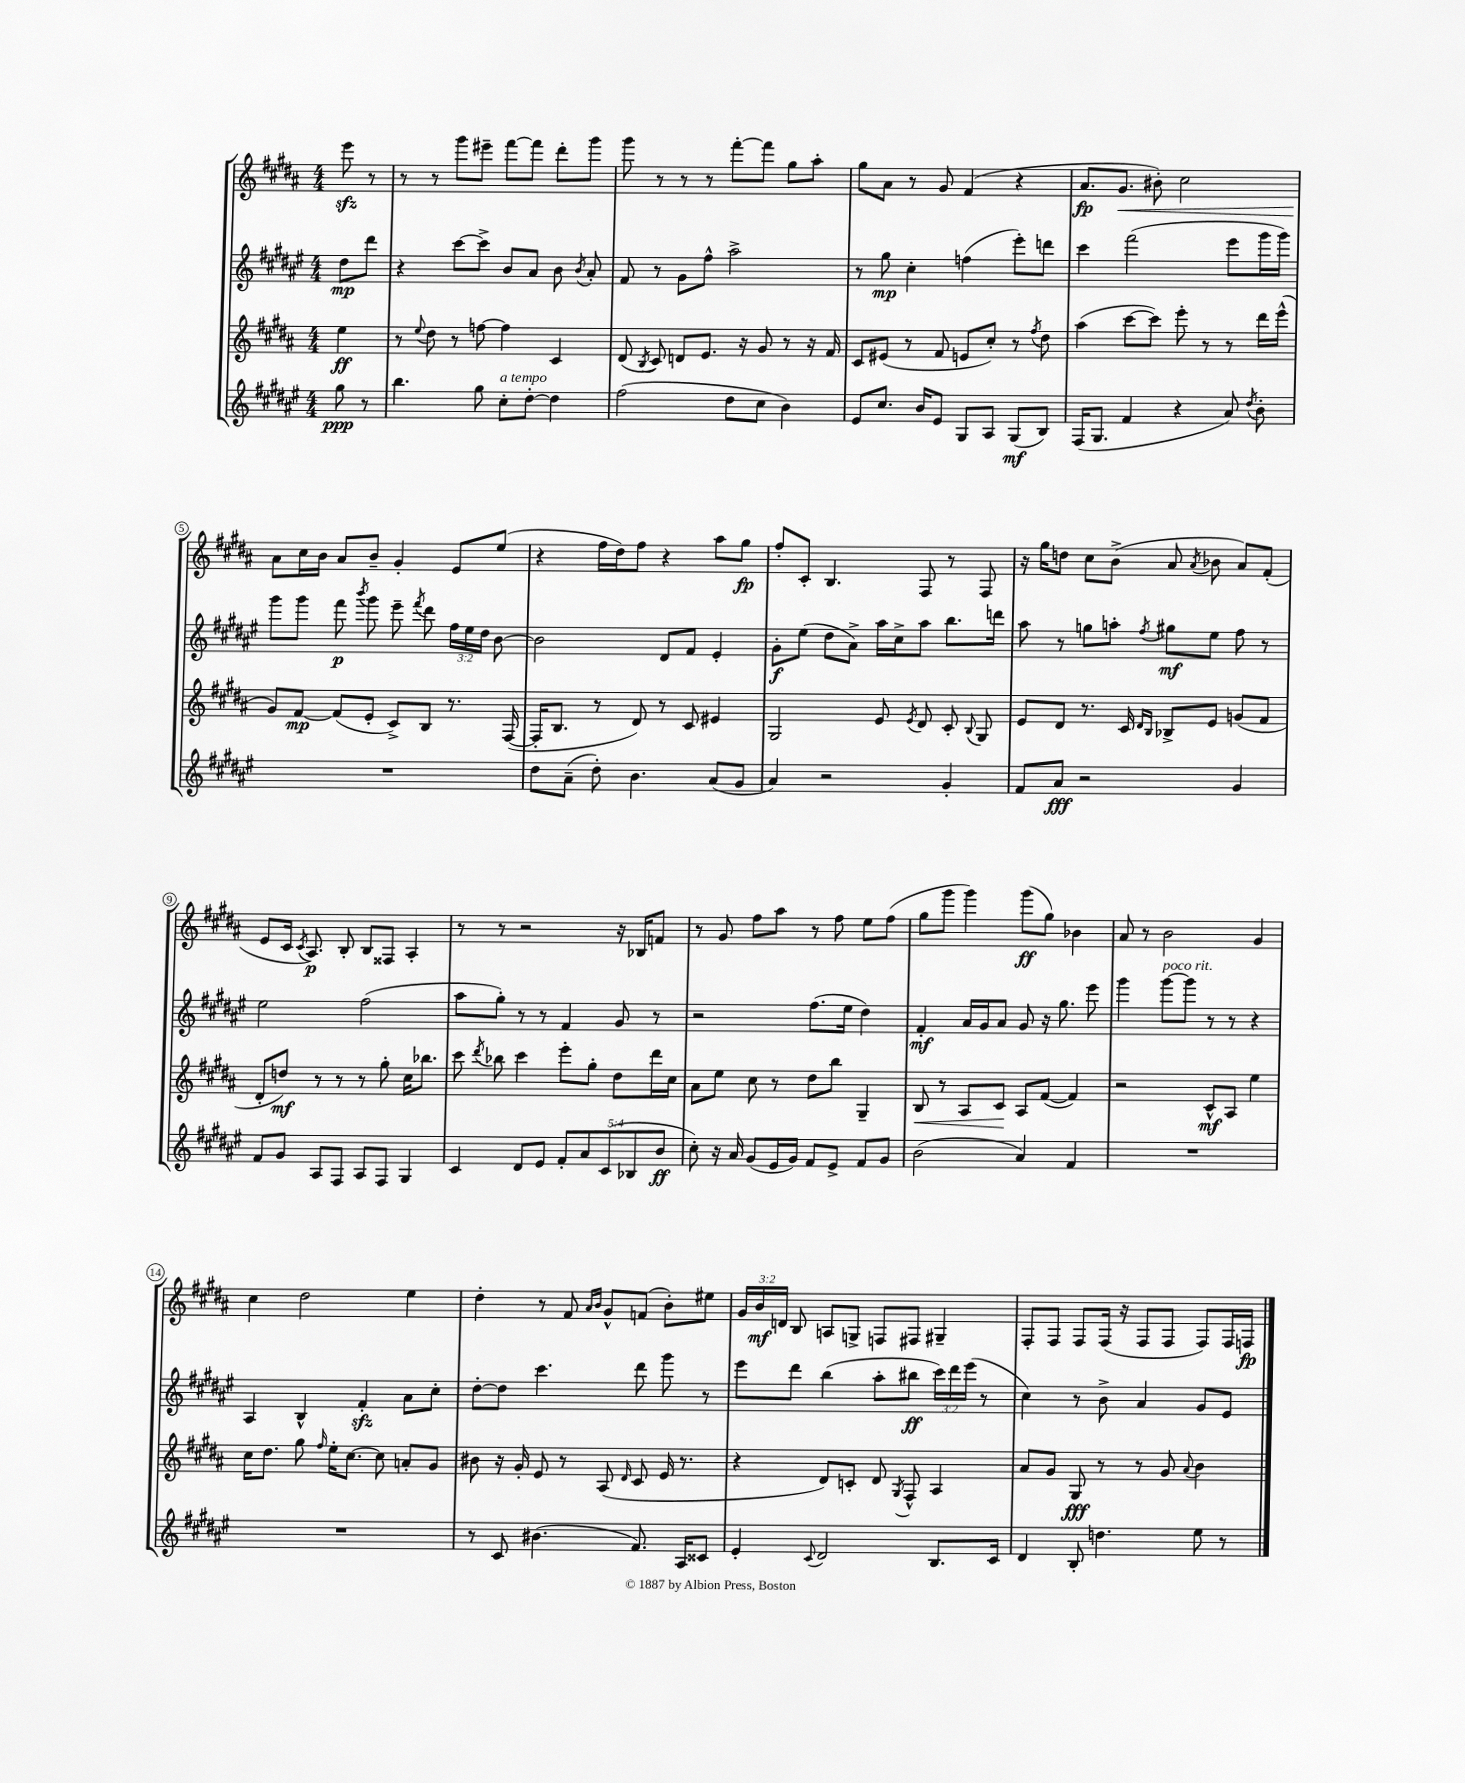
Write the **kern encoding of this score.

**kern	**dynam	**kern	**dynam	**kern	**dynam	**kern	**dynam
*part4	*part4	*part3	*part3	*part2	*part2	*part1	*part1
*staff4	*staff4	*staff3	*staff3	*staff2	*staff2	*staff1	*staff1
*clefG2	*	*clefG2	*	*clefG2	*	*clefG2	*
*k[f#c#g#d#a#e#]	*	*k[f#c#g#d#a#]	*	*k[f#c#g#d#a#e#]	*	*k[f#c#g#d#a#]	*
*M4/4	*	*M4/4	*	*M4/4	*	*M4/4	*
=	=	=	=	=	=	=	=
8gg#\	ppp	4ee\	ff	8dd#\L	mp	8eeezz\	.
8r	.	.	.	8ddd#\J	.	8r	.
=1	=1	=1	=1	=1	=1	=1	=1
4.bb\	.	8r	.	4r	.	8r	.
.	.	8qqee/	.	.	.	.	.
.	.	8dd#\	.	.	.	8r	.
.	.	8r	.	[8ccc#\L	.	8ggg#\L	.
8gg#\	.	[8ffn\	.	8ccc#^\J]	.	8eee#X~\J	.
!LO:TX:a:i:t=a tempo	!	!	!	!	!	!	!
8cc#'\L	.	4ff\]	.	8b/L	.	[8fff#\L	.
[8dd#'\J	.	.	.	8a#/J	.	8fff#\J]	.
4dd#\]	.	4c#/	.	8b\	.	8ddd#'\L	.
.	.	.	.	8qb/	.	.	.
.	.	.	.	8a#'/	.	8ggg#\J	.
=2	=2	=2	=2	=2	=2	=2	=2
(2ff#\	.	(8d#/	.	8f#/	.	8ggg#\	.
.	.	8qB/	.	.	.	.	.
.	.	8c#/)	.	8r	.	8r	.
.	.	8dn/L	.	8g#\L	.	8r	.
.	.	8.e/J	.	8ff#^^\J	.	8r	.
8dd#\L	.	.	.	2aa#^\	.	[8fff#'\L	.
.	.	16r	.	.	.	.	.
8cc#\J	.	8g#/	.	.	.	8fff#\J]	.
4b\)	.	8r	.	.	.	8gg#\L	.
.	.	16r	.	.	.	8aa#'\J	.
.	.	16f#/	.	.	.	.	.
=3	=3	=3	=3	=3	=3	=3	=3
8e#/L	.	8c#/L	.	8r	.	8gg#\L	.
8.cc#/J	.	(8e#X/J	.	8gg#\	mp	8a#\J	.
.	.	8r	.	4cc#'\	.	8r	.
16b/KL	.	.	.	.	.	.	.
8e#/J	.	8f#/	.	.	.	8g#/	.
8G#/L	.	8en/L	.	(4ffn\	.	(4f#/	.
8A#/J	.	8cc#'/J)	.	.	.	.	.
(8G#/L	mf	8r	.	8eee#'\L)	.	4r	.
.	.	8qff#/	.	.	.	.	.
8B/J)	.	8dd#\	.	8dddn\J	.	.	.
=4	=4	=4	=4	=4	=4	=4	=4
(16F#/KL	.	(4aa#\	.	4ccc#\	.	8.a#/L	fp
8.G#/J	.	.	.	.	.	.	.
!	!	!	!	!	!	!	!LO:HP:b
.	.	.	.	.	.	8.g#/J	<
4f#/	.	[8ccc#\L	.	(2fff#\	.	.	.
.	.	8ccc#\J])	.	.	.	8b#X'\)	.
4r	.	8eee'\	.	.	.	2cc#\	.
.	.	8r	.	.	.	.	.
8a#/)	.	8r	.	8eee#\L	.	.	.
8qdd#/	.	.	.	.	.	.	.
8b'\	.	16ddd#\LL	.	16ggg#\L	.	.	.
.	.	(16eee^^\JJ	.	16ggg#\JJ)	.	.	.
!!LO:LB:g=z
=5	=5	=5	=5	=5	=5	=5	=5
1r	.	8g#/L)	.	8ggg#\L	.	8a#\L	.
.	.	[8f#/J	mp	8ggg#\J	.	16cc#\L	[
.	.	.	.	.	.	16b\JJ	.
.	.	(8f#/L]	.	8fff#\	p	8a#/L	.
.	.	.	.	8qbbb/	.	.	.
.	.	8e'/J	.	8ggg#\	.	8b~/J	.
.	.	8c#^/L)	.	8eee#~\	.	4g#'/	.
.	.	.	.	8qfff#/	.	.	.
.	.	8B/J	.	8ddd#\	.	.	.
.	.	8.r	.	24ff#\LL	.	8e/L	.
.	.	.	.	24ee#\	.	.	.
.	.	.	.	24dd#\JJ	.	.	.
.	.	.	.	[8b\	.	(8ee/J	.
.	.	([16F#/	.	.	.	.	.
=6	=6	=6	=6	=6	=6	=6	=6
8dd#\L	.	16F#'/KL]	.	2b\]	.	4r	.
.	.	8.B/J	.	.	.	.	.
(8a#~\J	.	.	.	.	.	.	.
8dd#'\)	.	8r	.	.	.	16ff#\LL	.
.	.	.	.	.	.	16dd#\J)	.
4.b\	.	8d#/)	.	.	.	8ff#\J	.
.	.	8r	.	8d#/L	.	4r	.
.	.	8c#/	.	8f#/J	.	.	.
(8a#/L	.	4e#X/	.	4e#'/	.	8aa#\L	.
8g#/J	.	.	.	.	.	8gg#\J	fp
=7	=7	=7	=7	=7	=7	=7	=7
4a#/)	.	2G#/	.	8g#'\L	f	8ff#'/L	.
.	.	.	.	(8ee#\J	.	8c#'/J	.
2r	.	.	.	8dd#\L	.	4.B/	.
.	.	.	.	8a#^\J)	.	.	.
.	.	8e/	.	16aa#\LL	.	.	.
.	.	.	.	16cc#^\J	.	.	.
.	.	8qe/	.	.	.	.	.
.	.	8d#/	.	8aa#\J	.	8F#/	.
4g#'/	.	8c#'/	.	8.bb\L	.	8r	.
.	.	8qqB/	.	.	.	.	.
.	.	8G#/	.	.	.	8F#/	.
.	.	.	.	16dddn\Jk	.	.	.
=8	=8	=8	=8	=8	=8	=8	=8
8f#/L	.	8e/L	.	8aa#\	.	16r	.
.	.	.	.	.	.	16gg#\KL	.
8a#/J	fff	8d#/J	.	8r	.	8ddn\J	.
2r	.	8.r	.	8ggn\L	.	8cc#\L	.
.	.	.	.	8aan'\J	.	(8b^\J	.
.	.	16c#/	.	.	.	.	.
.	.	16qqd#/LL	.	.	.	.	.
.	.	16qqB/JJ	.	8qff#/	.	.	.
.	.	8B-X^/L	.	8gg#X\L	mf	8a#/	.
.	.	.	.	.	.	8qa#/	.
.	.	8e/J	.	8ee#\J	.	8b-X\	.
4g#/	.	(8gn/L	.	8ff#\	.	8a#/L)	.
.	.	8f#/J	.	8r	.	(8f#'/J	.
!!LO:LB:g=z
=9	=9	=9	=9	=9	=9	=9	=9
8f#/L	.	8d#'/L	.	2ee#\	.	8e/L	.
8g#/J	.	8ddn/J)	mf	.	.	16c#/Jk	.
.	.	.	.	.	.	8qc#/	.
.	.	.	.	.	.	8.A#/)	p
8A#/L	.	8r	.	.	.	.	.
8F#/J	.	8r	.	.	.	8B'/	.
8A#/L	.	8r	.	(2ff#\	.	8B/L	.
8F#/J	.	8gg#'\	.	.	.	8F##X/J	.
4G#/	.	16cc#\KL	.	.	.	4A#'/	.
.	.	8.bb-X\J	.	.	.	.	.
=10	=10	=10	=10	=10	=10	=10	=10
4c#/	.	8ccc#\	.	8aa#\L	.	8r	.
.	.	8qddd#/	.	.	.	.	.
.	.	8bb-X\	.	8gg#'\J)	.	8r	.
8d#/L	.	4ccc#\	.	8r	.	2r	.
8e#/J	.	.	.	8r	.	.	.
10f#'/L	.	8eee'\L	.	4f#/	.	.	.
10a#/	.	.	.	.	.	.	.
.	.	8gg#'\J	.	.	.	.	.
(10c#/	.	.	.	.	.	.	.
.	.	8dd#\L	.	8g#/	.	16r	.
10B-X/	.	.	.	.	.	.	.
.	.	.	.	.	.	16B-X/KL	.
.	.	16ddd#\L	.	8r	.	8fn/J	.
10b/J	ff	.	.	.	.	.	.
.	.	16cc#\JJ	.	.	.	.	.
=11	=11	=11	=11	=11	=11	=11	=11
8cc#'\)	.	8a#\L	.	2r	.	8r	.
16r	.	8ee\J	.	.	.	8g#/	.
16a#/	.	.	.	.	.	.	.
(8g#/L	.	8cc#\	.	.	.	8ff#\L	.
16e#/L	.	8r	.	.	.	8aa#\J	.
16g#/JJ)	.	.	.	.	.	.	.
8f#/L	.	8dd#\L	.	(8.ff#\L	.	8r	.
8e#^/J	.	8bb\J	.	.	.	8ff#\	.
.	.	.	.	16ee#\Jk	.	.	.
8f#/L	.	4G#~/	.	4dd#\)	.	8ee\L	.
8g#/J	.	.	.	.	.	(8ff#\J	.
=12	=12	=12	=12	=12	=12	=12	=12
!	!	!	!LO:HP:b	!	!	!	!
(2b\	.	8B/	<	4f#'/	mf	8gg#\L	.
.	.	8r	.	.	.	8ggg#\J	.
.	.	8A#/L	.	16a#/LL	.	4ggg#\)	.
.	.	.	.	16g#/J	.	.	.
.	.	8c#/J	.	8a#/J	.	.	.
4a#/)	.	8A#/L	[	8g#/	.	(8ggg#\L	ff
.	.	([8f#/J	.	16r	.	8gg#\J)	.
.	.	.	.	8.gg#\	.	.	.
4f#/	.	4f#/])	.	.	.	4b-X\	.
.	.	.	.	8eee#\	.	.	.
=13	=13	=13	=13	=13	=13	=13	=13
1r	.	2r	.	4ggg#\	.	8a#/	.
.	.	.	.	.	.	8r	.
!	!	!	!	!LO:TX:a:i:t=poco rit.	!	!	!
.	.	.	.	[8ggg#\L	.	2b\	.
.	.	.	.	8ggg#\J]	.	.	.
.	.	8c#^^/L	mf	8r	.	.	.
.	.	8A#/J	.	8r	.	.	.
.	.	4ee\	.	4r	.	4g#/	.
!!LO:LB:g=z
=14	=14	=14	=14	=14	=14	=14	=14
1r	.	16cc#\KL	.	4A#/	.	4cc#\	.
.	.	8.dd#\J	.	.	.	.	.
.	.	8gg#\	.	4B^^/	.	2dd#\	.
.	.	16qqff#/	.	.	.	.	.
.	.	16ee'\KL	.	.	.	.	.
.	.	[8.cc#\J	.	.	.	.	.
.	.	.	.	4f#zz'/	.	.	.
.	.	8cc#\]	.	.	.	.	.
.	.	8an'/L	.	8a#\L	.	4ee\	.
.	.	8g#/J	.	8cc#'\J	.	.	.
=15	=15	=15	=15	=15	=15	=15	=15
8r	.	8b#X\	.	[8dd#'\L	.	4dd#'\	.
8c#/	.	16r	.	8dd#\J]	.	.	.
.	.	16g#'/	.	.	.	.	.
(4.b#X\	.	8e/	.	4.ccc#\	.	8r	.
.	.	8r	.	.	.	8f#/	.
.	.	.	.	.	.	16qqa#/LL	.
.	.	.	.	.	.	16qqb/JJ	.
.	.	(8A#/	.	.	.	8g#^^/L	.
.	.	16qqd#/	.	.	.	.	.
8.f#/)	.	8c#/	.	8ddd#\	.	(8fn/J	.
.	.	16e/	.	8ggg#\	.	8b'\L)	.
16A#/KL	.	8.r	.	.	.	.	.
8c##X/J	.	.	.	8r	.	8ee#X\J	.
=16	=16	=16	=16	=16	=16	=16	=16
4e#'/	.	4r	.	8eee#\L	.	24g#/LL	.
.	.	.	.	.	.	24b/	mf
.	.	.	.	.	.	24dn/JJ	.
.	.	.	.	8ddd#\J	.	8B/	.
8qqc#/	.	.	.	.	.	.	.
2d#/	.	8d#/L)	.	(4bb\	.	8An/L	.
.	.	8cn'/J	.	.	.	8Gn^/J	.
.	.	8d#/	.	8aa#'\L	.	8Fn/L	.
.	.	8qG#/	.	.	.	.	.
.	.	8F#^^/	.	8bb#X\J	ff	8F#X/J	.
8.B/L	.	4A#/	.	24ccc#\LL)	.	4G#X~/	.
.	.	.	.	24ddd#\	.	.	.
.	.	.	.	(24eee#\JJ	.	.	.
.	.	.	.	8r	.	.	.
16c#/Jk	.	.	.	.	.	.	.
=17	=17	=17	=17	=17	=17	=17	=17
4d#/	.	8a#/L	.	4cc#\)	.	8F#'/L	.
.	.	8g#/J	.	.	.	8F#/J	.
8B'/	.	8G#/	fff	8r	.	8F#/L	.
4.ddn\	.	8r	.	8b^\	.	(16F#/Jk	.
.	.	.	.	.	.	16r	.
.	.	8r	.	4a#/	.	8F#/L	.
.	.	8g#/	.	.	.	8F#/J	.
.	.	8qqa#/	.	.	.	.	.
8ee#\	.	4b\	.	8g#/L	.	8F#/L)	.
8r	.	.	.	8e#/J	.	16F#/L	.
.	.	.	.	.	.	16Fn/JJ	fp
==	==	==	==	==	==	==	==
*-	*-	*-	*-	*-	*-	*-	*-
